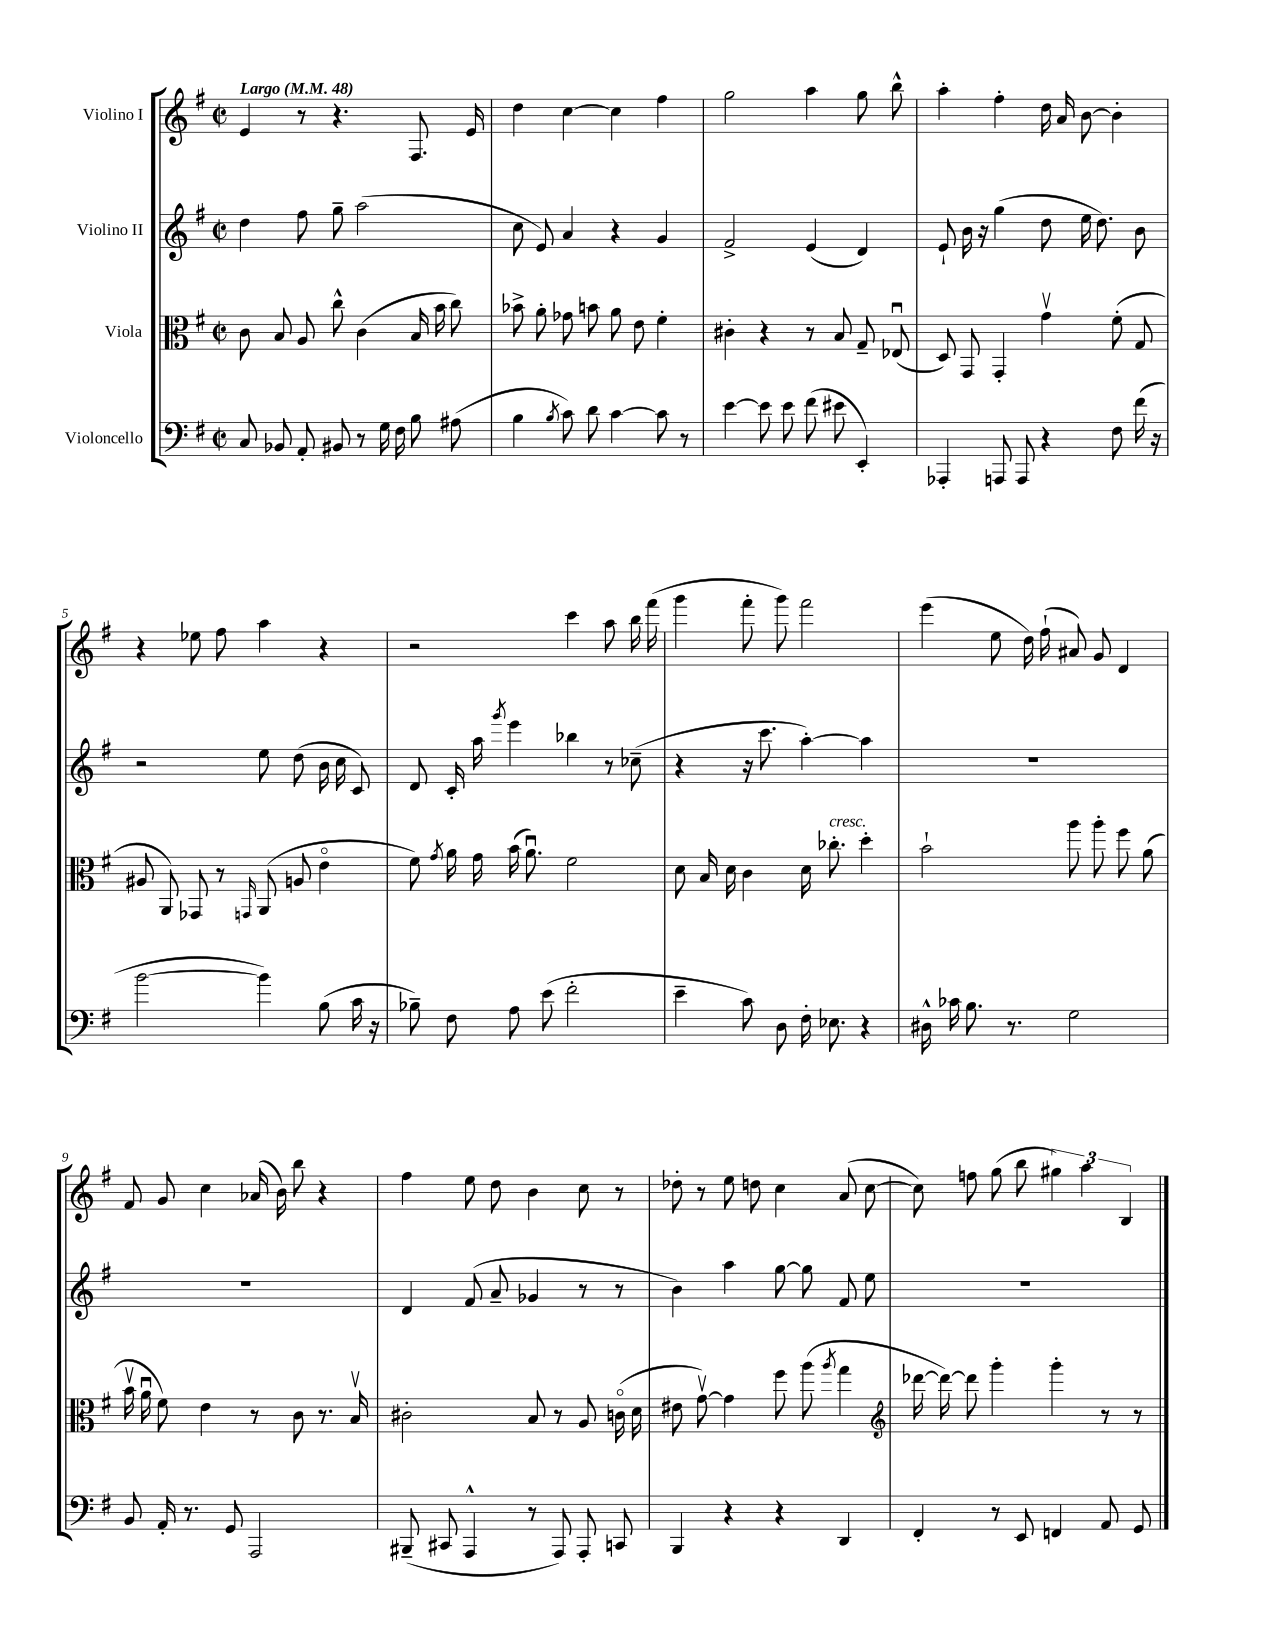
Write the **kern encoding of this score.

**kern	**kern	**kern	**kern
*staff4	*staff3	*staff2	*staff1
*clefF4	*clefC3	*clefG2	*clefG2
*k[f#]	*k[f#]	*k[f#]	*k[f#]
*M2/2	*M2/2	*M2/2	*M2/2
*met(c|)	*met(c|)	*met(c|)	*met(c|)
*MM48	*MM48	*MM48	*MM48
8C	8c	4dd	4e
8BB-	8B	.	.
8AA'	8A	8ff#	8r
8BB#	8cc^^	8gg~	4.r
8r	(4c	(2aa	.
16G	.	.	.
16F#	.	.	.
8B	16B	.	8.F#
.	16b	.	.
(8A#	8cc)	.	.
.	.	.	16e
=	=	=	=
4B	8b-^	8cc	4dd
.	8a'	8e)	.
8qB	.	.	.
8c)	8g-	4a	[4cc
8d	8b	.	.
[4c	8a	4r	4cc]
.	8e	.	.
8c]	4f#'	4g	4ff#
8r	.	.	.
=	=	=	=
[4e	4c#'	2f#^	2gg
8e]	4r	.	.
8e	.	.	.
(8f#	8r	(4e	4aa
8e#	8B	.	.
4EE')	8G~	4d)	8gg
.	(8E-u	.	8bb^^
=	=	=	=
4AAA-'	8D)	8e`	4aa'
.	8GG	16b	.
.	.	16r	.
8AAA	4GG'	(4gg	4ff#'
8AAA	.	.	.
4r	4gv	8dd	16dd
.	.	.	16a
.	.	16ee	[8b
.	.	8.dd)	.
8F#	(8f#'	.	4b']
(16f#	8G	8b	.
16r	.	.	.
=	=	=	=
[2b	8A#	2r	4r
.	8AA)	.	.
.	8GG-	.	8ee-
.	8r	.	8ff#
.	16qqGG	.	.
4b])	(8AA	8ee	4aa
.	8A	(8dd	.
(8B	4eo	16b	4r
.	.	16cc	.
16c	.	8c)	.
16r	.	.	.
=	=	=	=
8B-~)	8f#)	8d	2r
.	8qg	.	.
8F#	16a	16c'	.
.	16g	16aa	.
.	.	8qggg	.
8A	(16b	4eee	.
.	8.au)	.	.
(8e	.	.	.
2f#'	2f#	4bb-	4ccc
.	.	8r	8aa
.	.	(8cc-~	16bb
.	.	.	(16fff#
=	=	=	=
4e~	8d	4r	4ggg
.	16B	.	.
.	16d	.	.
8c)	4c	16r	8fff#'
.	.	8.ccc	.
8D	.	.	8ggg)
16F#'	16d	[4aa')	2fff#
8.E-	8.cc-'	.	.
4r	4dd'	4aa]	.
=	=	=	=
16D#^^	2b`	1r	(4eee
16c-	.	.	.
8.B	.	.	.
.	.	.	8ee
8.r	.	.	.
.	.	.	16dd)
.	.	.	(16ff#`
2G	8aa	.	8a#)
.	8aa'	.	8g
.	8ff#	.	4d
.	(8a	.	.
=	=	=	=
8BB	16bv	1r	8f#
.	16au	.	.
16AA'	8f#)	.	8g
8.r	.	.	.
.	4e	.	4cc
8GG	.	.	.
2AAA	8r	.	(16a-
.	.	.	16b)
.	8c	.	8bb
.	8.r	.	4r
.	16Bv	.	.
=	=	=	=
(8BBB#~	2c#'	4d	4ff#
8CC#	.	.	.
4AAA^^	.	(8f#	8ee
.	.	8a~	8dd
8r	8B	4g-	4b
8AAA)	8r	.	.
8AAA'	8A	8r	8cc
8CC	(16co	8r	8r
.	16d	.	.
=	=	=	=
4BBB	8e#	4b)	8dd-'
.	[8gv)	.	8r
4r	4g]	4aa	8ee
.	.	.	8dd
4r	8ff#	[8gg	4cc
.	(8aa	8gg]	.
.	8qaa	.	.
4DD	4gg	8f#	(8a
.	.	8ee	[8cc
=	=	=	=
*	*clefG2	*	*
4FF#'	[16ddd-	1r	8cc])
.	16ddd-_)	.	.
.	8ddd-]	.	8ff
8r	4ggg'	.	(8gg
8EE	.	.	8bb
4FF	4ggg'	.	6gg#)
.	.	.	6aa
8AA	8r	.	.
.	.	.	6B
8GG	8r	.	.
==	==	==	==
*-	*-	*-	*-
